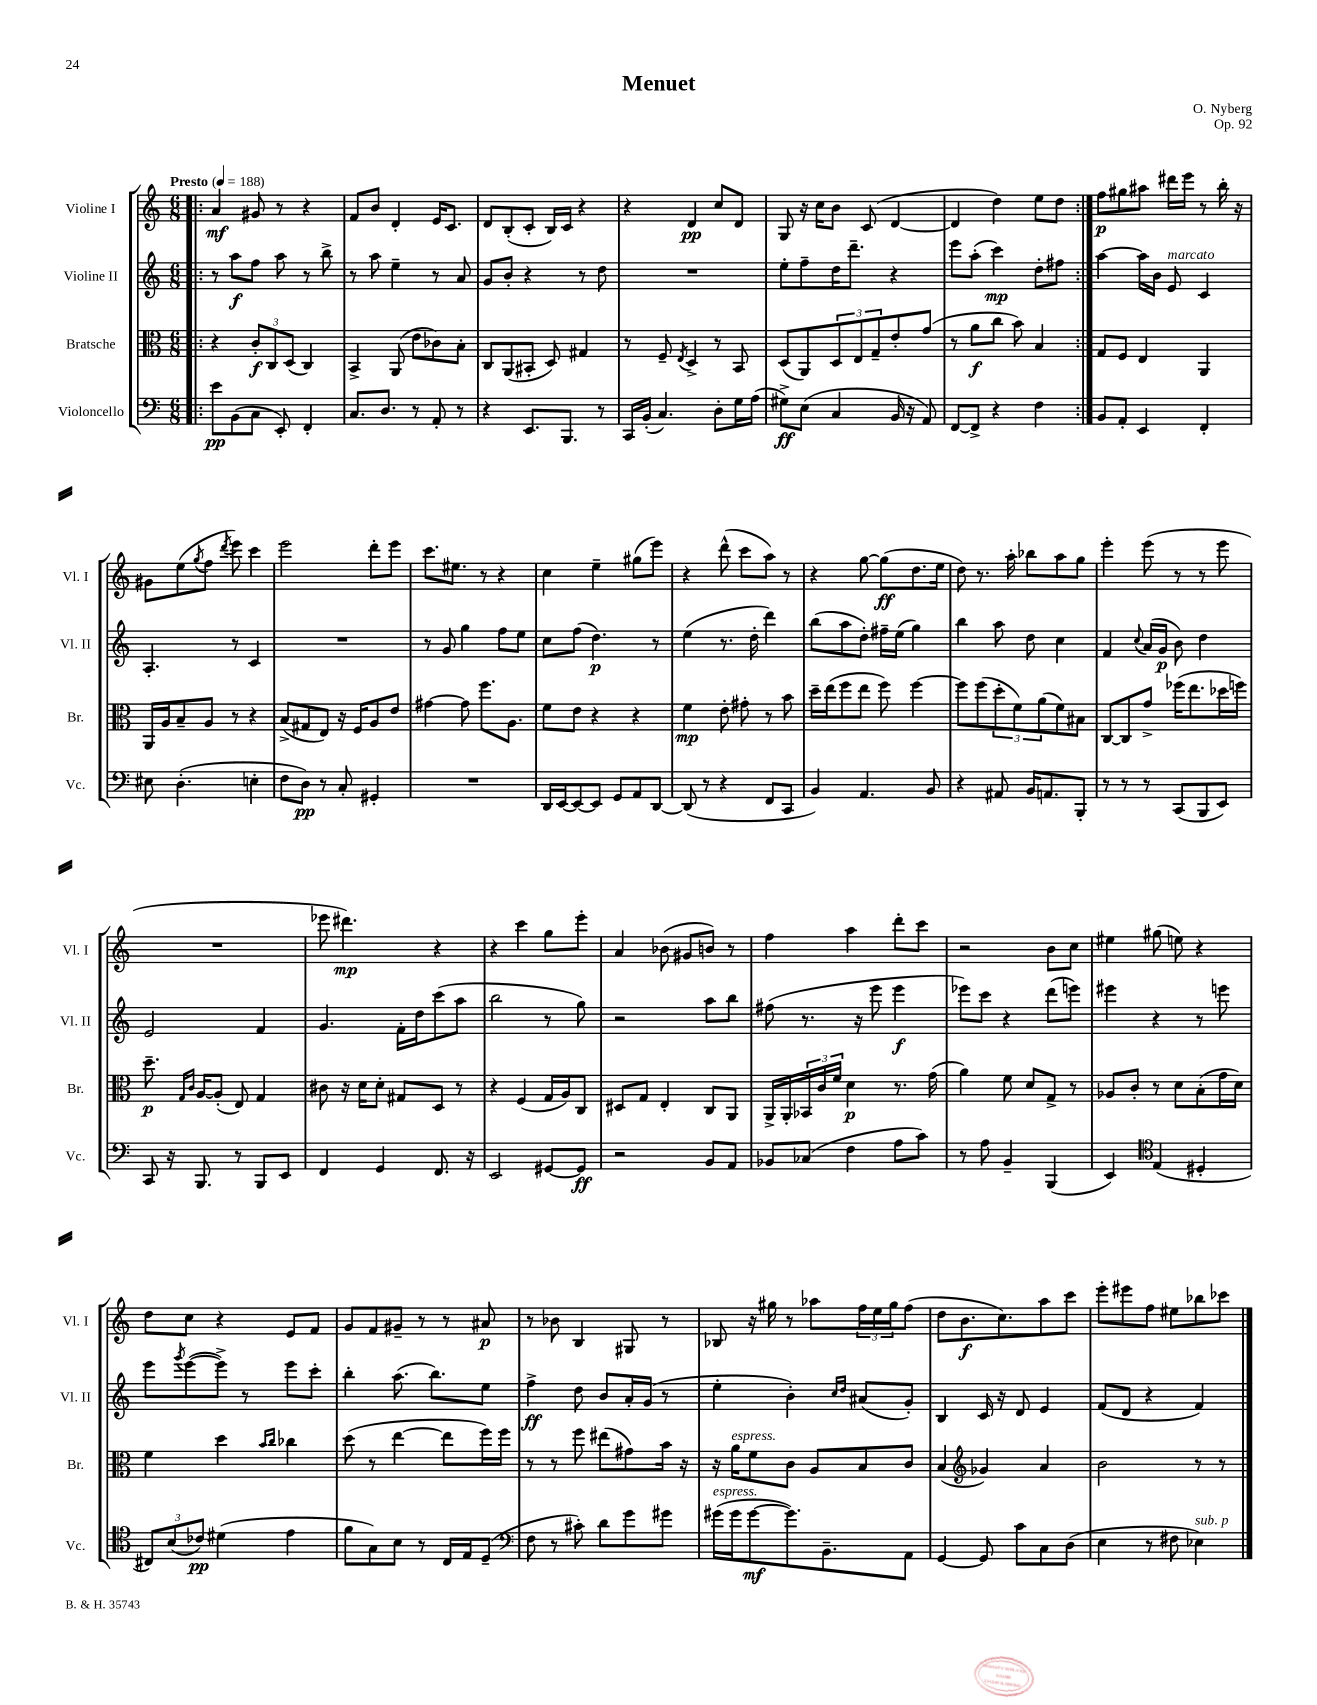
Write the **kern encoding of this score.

**kern	**dynam	**kern	**dynam	**kern	**dynam	**kern	**dynam
*part4	*part4	*part3	*part3	*part2	*part2	*part1	*part1
*staff4	*staff4	*staff3	*staff3	*staff2	*staff2	*staff1	*staff1
*I"Violoncello	*	*I"Bratsche	*	*I"Violine II	*	*I"Violine I	*
*I'Vc.	*	*I'Br.	*	*I'Vl. II	*	*I'Vl. I	*
*clefF4	*	*clefC3	*	*clefG2	*	*clefG2	*
*k[]	*	*k[]	*	*k[]	*	*k[]	*
*M6/8	*	*M6/8	*	*M6/8	*	*M6/8	*
*MM188	*	*MM188	*	*MM188	*	*MM188	*
=1!|:	=1!|:	=1!|:	=1!|:	=1!|:	=1!|:	=1!|:	=1!|:
!	!	!	!	!	!	!LO:TX:a:B:t=Presto	!
8e\L	pp	4r	.	8r	.	4a/	mf
(8BB\	.	.	.	8aa\L	f	.	.
8C\J	.	12c'/L	f	8ff\J	.	8g#X/	.
.	.	12C/	.	.	.	.	.
8EE'/)	.	.	.	8aa\	.	8r	.
.	.	(12D/J	.	.	.	.	.
4FF'/	.	4C/)	.	8r	.	4r	.
.	.	.	.	8bb^\	.	.	.
=2	=2	=2	=2	=2	=2	=2	=2
8.C/L	.	4BB^/	.	8r	.	8f/L	.
.	.	.	.	8aa\	.	8b/J	.
8.D/J	.	.	.	.	.	.	.
.	.	(8AA/	.	4ee~\	.	4d'/	.
8r	.	8e\L	.	.	.	.	.
8AA'/	.	8c-X\)	.	8r	.	16e/KL	.
.	.	.	.	.	.	8.c/J	.
8r	.	8B'\J	.	8a/	.	.	.
=3	=3	=3	=3	=3	=3	=3	=3
4r	.	8C/L	.	8g/L	.	8d/L	.
.	.	(8AA/	.	8b'/J	.	(8B'/	.
8.EE/L	.	8BB#X'/J	.	4r	.	8c'/J	.
.	.	8D/)	.	.	.	16B/LL)	.
8.BBB/J	.	.	.	.	.	16c/JJ	.
.	.	4G#X/	.	8r	.	4r	.
8r	.	.	.	8dd\	.	.	.
=4	=4	=4	=4	=4	=4	=4	=4
16CC/LL	.	8r	.	2.r	.	4r	.
(16BB'/JJ	.	.	.	.	.	.	.
4.C/)	.	8F~/	.	.	.	.	.
.	.	8qE/	.	.	.	.	.
.	.	4D^/	.	.	.	4d/	pp
8D'\L	.	8r	.	.	.	8cc/L	.
16G\L	.	8BB/	.	.	.	8d/J	.
(16A\JJ	.	.	.	.	.	.	.
=5	=5	=5	=5	=5	=5	=5	=5
8G#X^\L)	ff	(8D/L	.	8ee'\L	.	8G/	.
(8E\J	.	8AA/)	.	8ff~\	.	16r	.
.	.	.	.	.	.	16cc\KL	.
4C/	.	12D/	.	16dd\K	.	8b\J	.
.	.	.	.	8.ddd~\J	.	.	.
.	.	12E/	.	.	.	.	.
.	.	.	.	.	.	(8c/	.
.	.	12G~/	.	.	.	.	.
16BB/	.	8e'/	.	4r	.	[4d/	.
16r	.	.	.	.	.	.	.
8AA/)	.	(8g/J	.	.	.	.	.
=6	=6	=6	=6	=6	=6	=6	=6
[8FF/L	.	8r	.	8eee\L	.	4d/]	.
8FF^/J]	.	8a\L	f	(8aa'\J	.	.	.
4r	.	8cc\J	.	4ccc\)	mp	4dd\)	.
.	.	8b\)	.	.	.	.	.
4F\	.	4B/	.	8dd'\L	.	8ee\L	.
.	.	.	.	8ff#X\J	.	8dd\J	.
=7:|!	=7:|!	=7:|!	=7:|!	=7:|!	=7:|!	=7:|!	=7:|!
8BB/L	.	8G/L	.	[4aa\	.	8ff\L	p
8AA'/J	.	8F/J	.	.	.	8gg#X\	.
4EE/	.	4E/	.	16aa\LL]	.	8aa#X\J	.
.	.	.	.	16b\JJ	.	.	.
!	!	!	!	!LO:TX:a:i:t=marcato	!	!	!
.	.	.	.	8e/	.	16ddd#X\LL	.
.	.	.	.	.	.	16eee\JJ	.
4FF'/	.	4AA/	.	4c/	.	8r	.
.	.	.	.	.	.	16bb'\	.
.	.	.	.	.	.	16r	.
!!LO:LB:g=z
=8	=8	=8	=8	=8	=8	=8	=8
8E#X\	.	16AA/LL	.	4.A'/	.	8g#X\L	.
.	.	16A/J	.	.	.	.	.
(4.D'\	.	8B~/	.	.	.	(8ee\	.
.	.	.	.	.	.	8qgg/	.
.	.	8A/J	.	.	.	8ff\J	.
.	.	.	.	.	.	8qddd/	.
.	.	8r	.	8r	.	8eee\)	.
4En'\	.	4r	.	4c/	.	4ccc\	.
=9	=9	=9	=9	=9	=9	=9	=9
8F\L	.	(8B^/L	.	2.r	.	2eee\	.
8D\J)	pp	8G#X/	.	.	.	.	.
8r	.	8E/J)	.	.	.	.	.
8C'/	.	16r	.	.	.	.	.
.	.	16F/KL	.	.	.	.	.
4GG#X'/	.	8A/	.	.	.	8ddd'\L	.
.	.	8e/J	.	.	.	8eee\J	.
=10	=10	=10	=10	=10	=10	=10	=10
2.r	.	[4g#X\	.	8r	.	8.ccc\L	.
.	.	.	.	8g/	.	.	.
.	.	.	.	.	.	8.ee#X\J	.
.	.	8g#\]	.	4gg\	.	.	.
.	.	8.ff\L	.	.	.	8r	.
.	.	.	.	8ff\L	.	4r	.
.	.	8.A\J	.	.	.	.	.
.	.	.	.	8ee\J	.	.	.
=11	=11	=11	=11	=11	=11	=11	=11
16DD/LL	.	8f\L	.	8cc\L	.	4cc\	.
[16EE/J	.	.	.	.	.	.	.
8EE/_	.	8e\J	.	(8ff\J	.	.	.
8EE/J]	.	4r	.	4.dd\)	p	4ee~\	.
8GG/L	.	.	.	.	.	.	.
8AA/	.	4r	.	.	.	(8gg#X\L	.
[8DD/J	.	.	.	8r	.	8eee\J)	.
=12	=12	=12	=12	=12	=12	=12	=12
(8DD/]	.	4f\	mp	(4ee\	.	4r	.
8r	.	.	.	.	.	.	.
4r	.	8e'\	.	8.r	.	(8ddd^^\	.
.	.	8g#X'\	.	.	.	8ccc\L	.
.	.	.	.	16dd'\	.	.	.
8FF/L	.	8r	.	4ddd\)	.	8aa\J)	.
8CC/J	.	8b\	.	.	.	8r	.
=13	=13	=13	=13	=13	=13	=13	=13
4BB/)	.	16dd~\LL	.	(8bb\L	.	4r	.
.	.	(16ee\J	.	.	.	.	.
.	.	8ff\	.	8aa\	.	.	.
4.AA/	.	8ee\J	.	8dd'\J)	.	[8gg\	.
.	.	8ff\)	.	16ff#X~\LL	.	(8gg\L]	ff
.	.	.	.	(16ee\JJ	.	.	.
.	.	[4ff\	.	4gg\)	.	8.dd\	.
8BB/	.	.	.	.	.	.	.
.	.	.	.	.	.	16ee\Jk	.
=14	=14	=14	=14	=14	=14	=14	=14
4r	.	8ff\L]	.	4bb\	.	8dd\)	.
.	.	(8ff\	.	.	.	8.r	.
8AA#X/	.	12dd'\	.	8aa\	.	.	.
.	.	.	.	.	.	16aa'\	.
.	.	12f\)	.	.	.	.	.
16BB/KL	.	.	.	8dd\	.	8bb-X\L	.
.	.	(12a\	.	.	.	.	.
8.AAn/	.	.	.	.	.	.	.
.	.	8f\)	.	4cc\	.	8aa\	.
8BBB'/J	.	8B#X\J	.	.	.	8gg\J	.
=15	=15	=15	=15	=15	=15	=15	=15
8r	.	[8C/L	.	4f/	.	4eee'\	.
8r	.	8C/]	.	.	.	.	.
.	.	.	.	8qqcc/	.	.	.
8r	.	8g^/J	.	(16a/LL	.	(8eee\	.
.	.	.	.	16g/JJ	p	.	.
(8CC/L	.	(16ff-X\KL	.	8b\)	.	8r	.
.	.	8.ee\	.	.	.	.	.
8BBB/	.	.	.	4dd\	.	8r	.
8EE/J)	.	16dd-X\L	.	.	.	8eee\	.
.	.	16ffn\JJ)	.	.	.	.	.
!!LO:LB:g=z
=16	=16	=16	=16	=16	=16	=16	=16
8CC/	.	8.dd~\	p	2e/	.	2.r	.
16r	.	.	.	.	.	.	.
.	.	16qqG/LL	.	.	.	.	.
.	.	16qqc/JJ	.	.	.	.	.
8.BBB/	.	[16A/KL	.	.	.	.	.
.	.	(8A'/J]	.	.	.	.	.
8r	.	8E/)	.	.	.	.	.
8BBB/L	.	4G/	.	4f/	.	.	.
8EE/J	.	.	.	.	.	.	.
=17	=17	=17	=17	=17	=17	=17	=17
4FF/	.	8c#X\	.	4.g/	.	8eee-X\	.
.	.	16r	.	.	.	4.ddd#X\)	mp
.	.	16d\KL	.	.	.	.	.
4GG/	.	8d'\J	.	.	.	.	.
.	.	8G#X/L	.	16f'\LL	.	.	.
.	.	.	.	16dd\J	.	.	.
8.FF/	.	8D/J	.	(8ccc\	.	4r	.
.	.	8r	.	8aa\J	.	.	.
16r	.	.	.	.	.	.	.
=18	=18	=18	=18	=18	=18	=18	=18
2EE/	.	4r	.	2bb\	.	4r	.
.	.	(4F/	.	.	.	4ccc\	.
[8GG#X/L	.	16G/LL	.	8r	.	8gg\L	.
.	.	16A/J)	.	.	.	.	.
8GG#/J]	ff	8C/J	.	8gg\)	.	8eee'\J	.
=19	=19	=19	=19	=19	=19	=19	=19
2r	.	8D#X/L	.	2r	.	4a/	.
.	.	8G/J	.	.	.	.	.
.	.	4E'/	.	.	.	(8b-X\	.
.	.	.	.	.	.	8g#X/L	.
8BB/L	.	8C/L	.	8aa\L	.	8bn/J)	.
8AA/J	.	8AA/J	.	8bb\J	.	8r	.
=20	=20	=20	=20	=20	=20	=20	=20
8BB-X/L	.	16AA^/LL	.	(8ff#X\	.	4ff\	.
.	.	16AA'/	.	.	.	.	.
(8C-X/J	.	24BB-X/	.	8.r	.	.	.
.	.	24c/	.	.	.	.	.
.	.	24f/JJ	.	.	.	.	.
4F\	.	4d\	p	.	.	4aa\	.
.	.	.	.	16r	.	.	.
.	.	.	.	8eee\	.	.	.
8A\L	.	8.r	.	4eee\	f	8ddd'\L	.
8c\J)	.	.	.	.	.	8ccc\J	.
.	.	(16g\	.	.	.	.	.
=21	=21	=21	=21	=21	=21	=21	=21
8r	.	4a\)	.	8eee-X\L)	.	2r	.
8A\	.	.	.	8ccc\J	.	.	.
4BB~/	.	8f\	.	4r	.	.	.
.	.	8d/L	.	.	.	.	.
(4BBB/	.	8G^/J	.	(8ddd\L	.	8b\L	.
.	.	8r	.	8eeen\J)	.	8cc\J	.
=22	=22	=22	=22	=22	=22	=22	=22
4EE/)	.	8A-X/L	.	4eee#X\	.	4ee#X\	.
.	.	8c'/J	.	.	.	.	.
*clefC4	*	*	*	*	*	*	*
(4E/	.	8r	.	4r	.	(8gg#X\	.
.	.	8d\L	.	.	.	8een\)	.
4D#X'/	.	(8B'\	.	8r	.	4r	.
.	.	16g\L	.	8eeen\	.	.	.
.	.	16d\JJ)	.	.	.	.	.
!!LO:LB:g=z
=23	=23	=23	=23	=23	=23	=23	=23
12C#X/L)	.	4f\	.	8eee\L	.	8dd\L	.
(12B/	.	.	.	.	.	.	.
.	.	.	.	8qggg/	.	.	.
.	.	.	.	([8eee\	.	8cc\J	.
12c-X/J)	pp	.	.	.	.	.	.
(4d#X\	.	4dd\	.	8eee^\J])	.	4r	.
.	.	.	.	8r	.	.	.
.	.	16qqb/LL	.	.	.	.	.
.	.	16qqcc/JJ	.	.	.	.	.
4e\	.	4cc-X\	.	8eee\L	.	8e/L	.
.	.	.	.	8ccc'\J	.	8f/J	.
=24	=24	=24	=24	=24	=24	=24	=24
8f\L	.	(8dd\	.	4bb'\	.	8g/L	.
8G\)	.	8r	.	.	.	8f/	.
8B\J	.	[4ee\	.	(8.aa\	.	8g#X~/J	.
8r	.	.	.	.	.	8r	.
.	.	.	.	8.bb\L)	.	.	.
16C/LL	.	8ee\L]	.	.	.	8r	.
16E/J	.	.	.	.	.	.	.
(8D~/J	.	16ff\L)	.	8ee\J	.	8a#X/	p
.	.	16ff\JJ	.	.	.	.	.
=25	=25	=25	=25	=25	=25	=25	=25
*clefF4	*	*	*	*	*	*	*
8F\	.	8r	.	4ff^\	ff	8r	.
8r	.	8r	.	.	.	8b-X\	.
8c#X'\)	.	8ff\	.	8dd\	.	4B/	.
8d\L	.	(8ee#X\L	.	8b/L	.	.	.
8g\	.	8g#X\)	.	16a'/L	.	8G#X/	.
.	.	.	.	(16g/JJ	.	.	.
8g#X\J	.	16b\Jk	.	8r	.	8r	.
.	.	16r	.	.	.	.	.
=26	=26	=26	=26	=26	=26	=26	=26
!LO:TX:a:i:t=espress.	!	!	!	!	!	!	!
(16g#X\LL	.	16r	.	4ee'\	.	8B-X/	.
!	!	!LO:TX:a:i:t=espress.	!	!	!	!	!
16g#\J	.	16a\KL	.	.	.	.	.
[8g#\	mf	8f\	.	.	.	16r	.
.	.	.	.	.	.	16gg#X\	.
8.g#\])	.	8c\J	.	4b'\)	.	8r	.
.	.	8A/L	.	.	.	8aa-X\L	.
8.BB~\	.	.	.	.	.	.	.
.	.	.	.	16qqcc/LL	.	.	.
.	.	.	.	16qqdd/JJ	.	.	.
.	.	8B/	.	(8a#X/L	.	24ff\L	.
.	.	.	.	.	.	24ee\	.
.	.	.	.	.	.	24gg#\J	.
8AA\J	.	8c/J	.	8g'/J)	.	(8ff\J	.
=27	=27	=27	=27	=27	=27	=27	=27
[4GG/	.	(4B/	.	4B/	.	8dd\L	.
.	.	.	.	.	.	8.b\	f
*	*	*clefG2	*	*	*	*	*
8GG/]	.	4g-X/)	.	16c/	.	.	.
.	.	.	.	16r	.	8.cc\)	.
8c\L	.	.	.	8d/	.	.	.
8C\	.	4a/	.	4e/	.	8aa\	.
(8D\J	.	.	.	.	.	8ccc\J	.
=28	=28	=28	=28	=28	=28	=28	=28
4E\	.	2b\	.	(8f/L	.	8eee'\L	.
.	.	.	.	8d/J	.	8eee#X\	.
8r	.	.	.	4r	.	8ff\J	.
8F#X\	.	.	.	.	.	8ee#X\L	.
!LO:TX:a:i:t=sub. p	!	!	!	!	!	!	!
4E-X\)	.	8r	.	4f/)	.	8bb-X\	.
.	.	8r	.	.	.	8ccc-X\J	.
==	==	==	==	==	==	==	==
*-	*-	*-	*-	*-	*-	*-	*-
